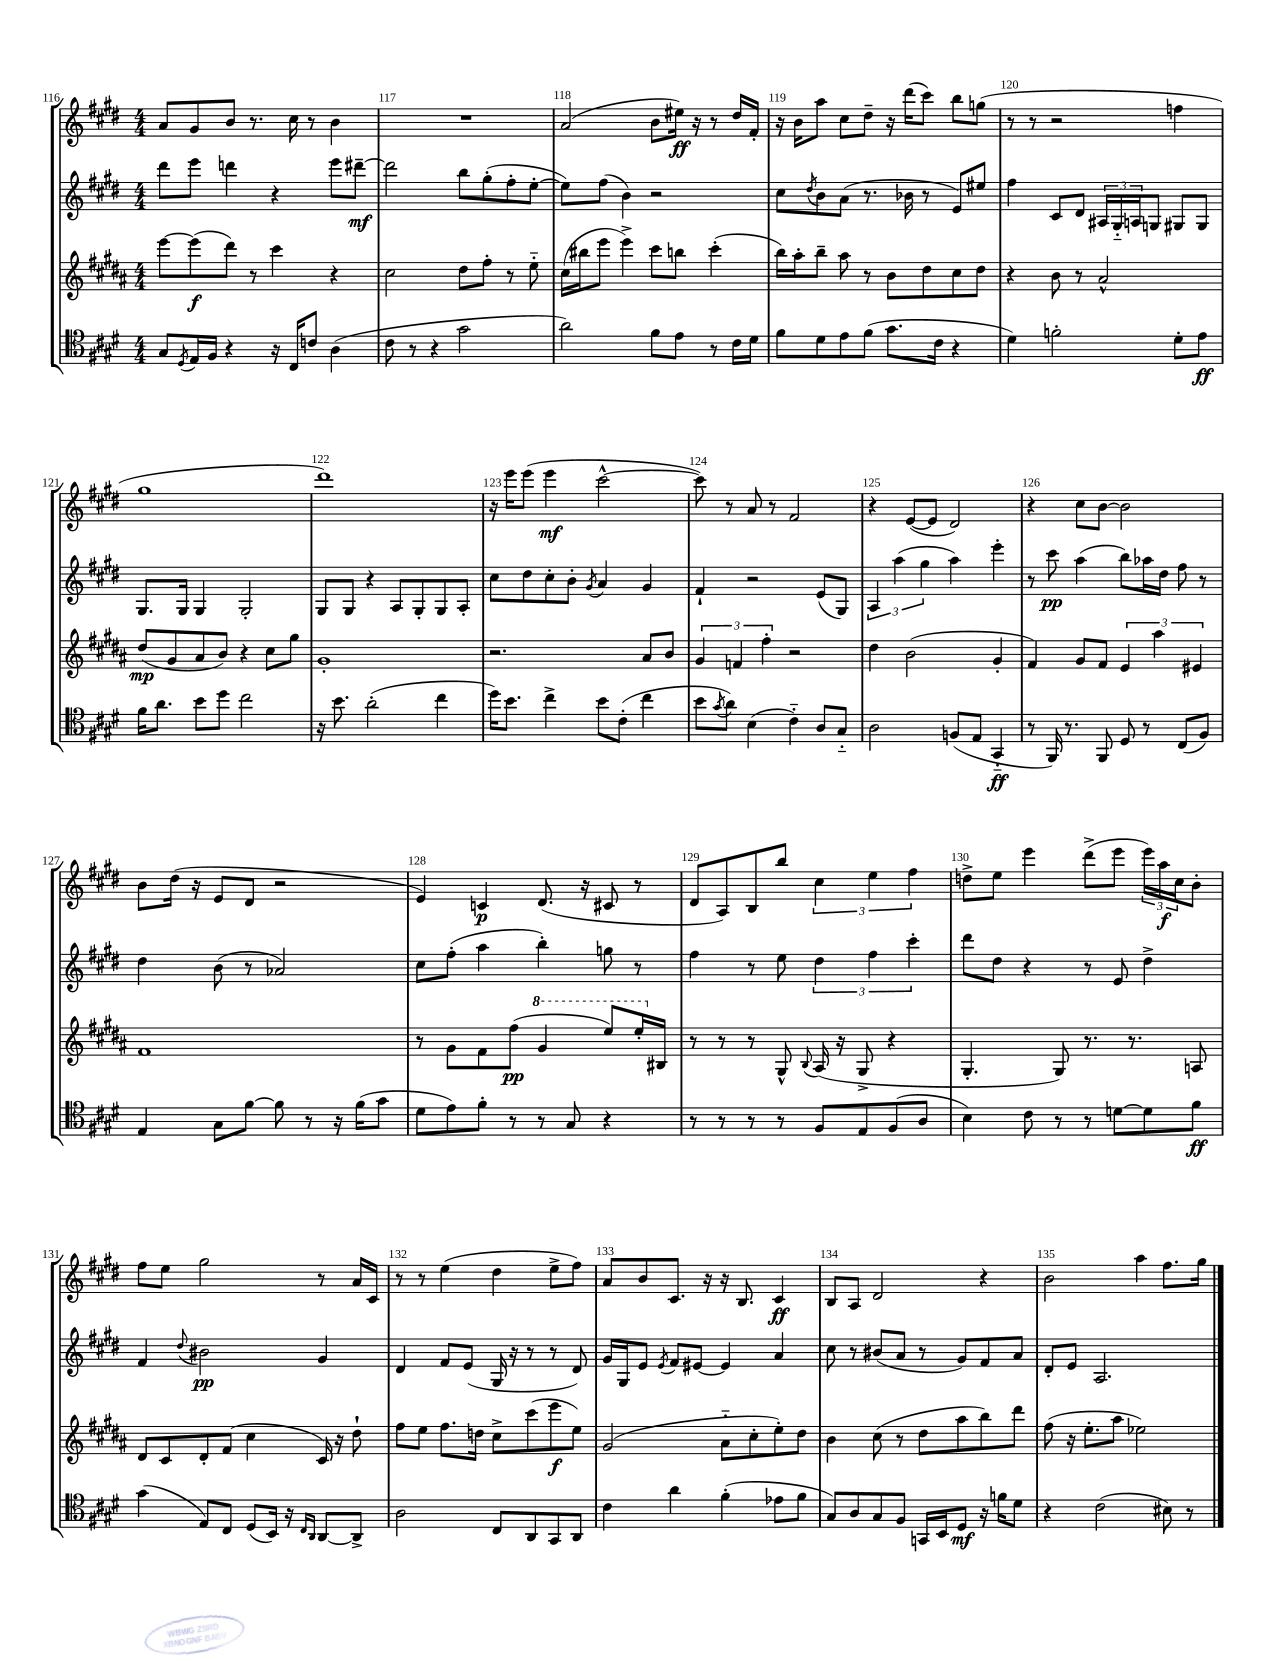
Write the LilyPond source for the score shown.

<<
\new StaffGroup <<
\new Staff = "s0" {
    \clef treble \key e \major \numericTimeSignature \time 4/4
    a'8 gis'8 b'8 r8. cis''16 r8 b'4 |
    R1 |
    a'2( b'8 eis''16\ff) r16 r8 dis''16 fis'16-. |
    r16 b'16 a''8 cis''8 dis''8-- r16 dis'''16( cis'''8) b''8 g''8( |
    r8 r8 r2 f''4 |
    gis''1 |
    dis'''1) |
    r16 e'''16 e'''8( e'''4\mf cis'''2~-^ |
    cis'''8) r8 a'8 r8 fis'2 |
    r4 e'8~( e'8 dis'2) |
    r4 cis''8 b'8~ b'2 |
    b'8 dis''16( r16 e'8 dis'8 r2 |
    e'4) c'4\p dis'8.( r16 cis'8 r8 |
    dis'8 a8) b8 b''8 \tuplet 3/2 { cis''4 e''4 fis''4 } |
    d''8-> e''8 e'''4 dis'''8->( e'''8 \tuplet 3/2 { e'''16) a''16\f cis''16 } b'8-. |
    fis''8 e''8 gis''2 r8 a'16 cis'16 |
    r8 r8 e''4( dis''4 e''8-> fis''8) |
    a'8 b'8 cis'8. r16 r16 b8. cis'4\ff |
    b8 a8 dis'2 r4 |
    b'2 a''4 fis''8. gis''16 \bar "|." |
}
\new Staff = "s1" {
    \clef treble \key e \major \numericTimeSignature \time 4/4
    dis'''8 e'''8 d'''4 r4 e'''8 dis'''8~--\mf |
    dis'''2 b''8 gis''8-.( fis''8-. e''8~-. |
    e''8) fis''8( b'4) r2 |
    cis''8 \acciaccatura { dis''8 } b'8 a'8( r8. bes'16 r8 e'8) eis''8 |
    fis''4 cis'8 dis'8 \tuplet 3/2 { ais16 gis16-_ a16 } g8 gis8 gis8 |
    gis8. gis16 gis4 gis2-. |
    gis8 gis8 r4 a8 gis8-. gis8 a8-. |
    cis''8 dis''8 cis''8-. b'8-. \acciaccatura { gis'8 } a'4 gis'4 |
    fis'4-! r2 e'8( gis8) |
    \tuplet 3/2 { a4 a''4( gis''4 } a''4) e'''4-. |
    r8 cis'''8\pp a''4( b''8) aes''16 dis''16 fis''8 r8 |
    dis''4 b'8( r8 aes'2) |
    cis''8 fis''8-.( a''4 b''4-.) g''8 r8 |
    fis''4 r8 e''8 \tuplet 3/2 { dis''4 fis''4 cis'''4-. } |
    dis'''8 dis''8 r4 r8 e'8 dis''4-> |
    fis'4 \appoggiatura { dis''8 } bis'2\pp gis'4 |
    dis'4 fis'8 e'8( gis16 r16 r8 r8 dis'8) |
    gis'16 gis16 e'8 \acciaccatura { e'8 } fis'8 eis'8~ eis'4 a'4 |
    cis''8 r8 bis'8( a'8 r8 gis'8) fis'8 a'8 |
    dis'8-. e'8 a2. \bar "|." |
}
\new Staff = "s2" {
    \clef treble \key b \major \numericTimeSignature \time 4/4
    e'''8~ e'''8\f( dis'''8) r8 cis'''4 r4 |
    cis''2 dis''8 fis''8-. r8 e''8-_ |
    cis''16( bis''16 e'''8 e'''4->) cis'''8 b''8 cis'''4-.( |
    b''16) ais''16-. b''8-- ais''8 r8 b'8 dis''8 cis''8 dis''8 |
    r4 b'8 r8 ais'2-^ |
    dis''8\mp( gis'8 ais'8 b'8) r4 cis''8 gis''8 |
    gis'1-. |
    r2. ais'8 b'8 |
    \tuplet 3/2 { gis'4 f'4 fis''4-. } r2 |
    dis''4 b'2( gis'4-. |
    fis'4) gis'8 fis'8 \tuplet 3/2 { e'4 ais''4 eis'4 } |
    fis'1 |
    r8 gis'8 fis'8 fis''8\pp( \ottava #1 gis''4 e'''8) e'''16-. \ottava #0 bis16 |
    r8 r8 r8 gis8-^ \appoggiatura { b8 } ais16( r16 gis8-> r4 |
    gis4.-. gis8) r8. r8. a8 |
    dis'8 cis'8 dis'8-. fis'8( cis''4 cis'16) r16 dis''8-! |
    fis''8 e''8 fis''8. d''16 cis''8-> cis'''8( e'''8\f e''8) |
    gis'2( ais'8-_ cis''8-. e''8-.) dis''8 |
    b'4 cis''8( r8 dis''8 ais''8 b''8) dis'''8 |
    fis''8( r16 e''8.-. ais''8 ees''2) \bar "|." |
}
\new Staff = "s3" {
    \clef tenor \key e \major \numericTimeSignature \time 4/4
    gis8 \acciaccatura { dis8 } e16 fis16 r4 r16 cis16 c'8 a4( |
    cis'8 r8 r4 gis'2 |
    a'2) fis'8 e'8 r8 cis'16 dis'16 |
    fis'8 dis'8 e'8 fis'8( gis'8. cis'16 r4 |
    dis'4) f'2-. dis'8-. e'8\ff |
    fis'16 a'8. b'8 dis''8 cis''2 |
    r16 b'8. a'2-.( cis''4 |
    dis''16) b'8. cis''4-> b'8 cis'8-.( cis''4 |
    b'8 \acciaccatura { gis'8 } a'8) b4( cis'4-_) a8 gis8-_ |
    a2 f8( e8 gis,4-_\ff |
    r8 fis,16) r8. fis,8 dis8 r8 cis8( fis8) |
    e4 gis8 fis'8~ fis'8 r8 r16 fis'16( gis'8 |
    dis'8 e'8) fis'8-. r8 r8 gis8 r4 |
    r8 r8 r8 r8 fis8 e8 fis8( a8 |
    b4) cis'8 r8 r8 d'8~ d'8 fis'8\ff |
    gis'4( e8) cis8 dis8( b,16) r16 \grace { cis16 a,16 } a,8~ a,8-> |
    a2 cis8 a,8 gis,8 a,8 |
    cis'4 a'4 fis'4-.( ees'8 fis'8 |
    gis8) a8 gis8 fis8 g,16 b,16 dis8\mf r16 f'16 dis'8 |
    r4 cis'2( bis8) r8 \bar "|." |
}
>>
>>
\layout { \context { \Score currentBarNumber = #116 \override BarNumber.break-visibility = ##(#f #t #t) barNumberVisibility = #all-bar-numbers-visible } }
